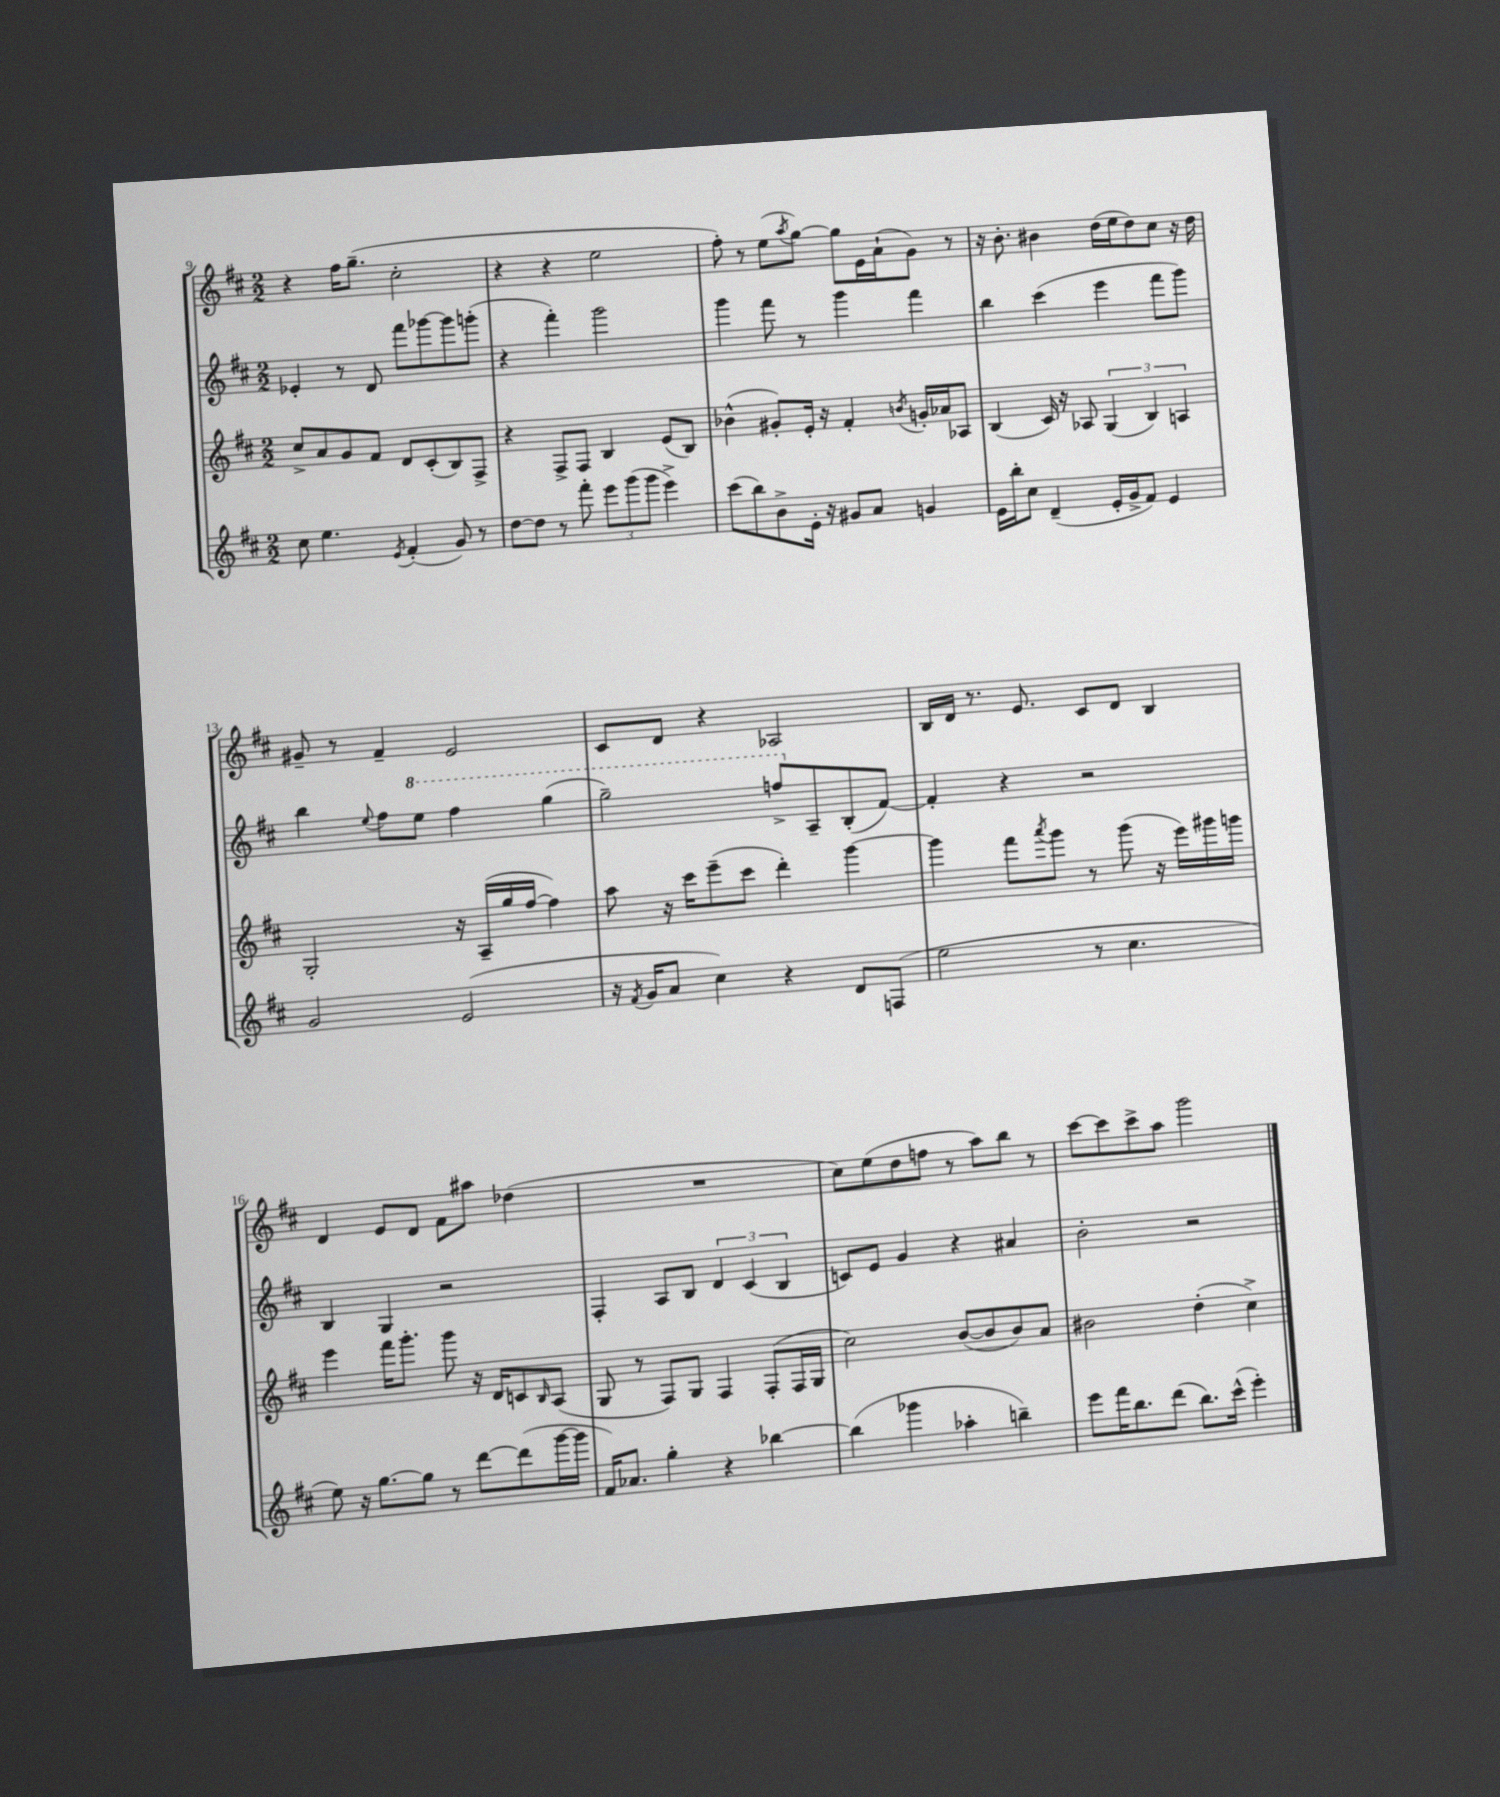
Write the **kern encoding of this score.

**kern	**kern	**kern	**kern
*part4	*part3	*part2	*part1
*staff4	*staff3	*staff2	*staff1
*clefG2	*clefG2	*clefG2	*clefG2
*k[f#c#]	*k[f#c#]	*k[f#c#]	*k[f#c#]
*M2/2	*M2/2	*M2/2	*M2/2
=9	=9	=9	=9
8cc#\	8cc#^/L	4e-X'/	4r
4.ee\	8a/	.	.
.	8g/	8r	16ff#\KL
.	.	.	(8.gg~\J
.	8f#/J	8d/	.
8qe/	.	.	.
(4f#'/	8d/L	8fff#\L	2cc#'\
.	(8c#'/	[8ggg-X\	.
8g/)	8B/)	8ggg-\]	.
8r	8F#^/J	(8gggn'\J	.
=10	=10	=10	=10
[8dd\L	4r	4r	4r
8dd\J]	.	.	.
8r	8F#^/L	4fff#'\)	4r
8fff#'\	8F#/J	.	.
12eee\L	4B/	2ggg\	2ee\
(12ggg\	.	.	.
12ggg\J	.	.	.
4eee^\)	(8e/L	.	.
.	8B/J)	.	.
=11	=11	=11	=11
(8ccc#\L	(4b-X^^\	4ggg\	8ff#'\)
8bb\)	.	.	8r
8b^\	8g#X'/L)	8fff#\	(8ee\L
.	.	.	8qaa/
16e'\Jk	16e'/Jk	8r	[8gg\J)
16r	16r	.	.
8g#X/L	4f#'/	4ggg\	8gg\L]
8a/J	.	.	16e\L
.	.	.	(16a`\J
.	8qbn/	.	.
4gn/	16gn'/LL	4fff#\	8g\J)
.	16a-X/J	.	.
.	8A-X/J	.	8r
=12	=12	=12	=12
16e\LL	(4B/	4bb\	16r
16bb'\J	.	.	8.b'\
8cc#\J	.	.	.
(4d~/	16c#/)	(4ccc#\	4b#X\
.	16r	.	.
.	8A-X/	.	.
16e'/LL	(6G/	4eee\	(16dd\LL
16g^/J	.	.	16ee\J
8f#/J)	.	.	8dd\)
.	6B/)	.	.
4e/	.	8fff#\L	8cc#\J
.	6An/	.	.
.	.	8ggg\J)	16r
.	.	.	16dd\
!!LO:LB:g=z
=13	=13	=13	=13
2g/	2G'/	4bb\	8g#X~/
.	.	.	8r
.	.	8qqee/	.
.	.	8ff#\L	4f#~/
*	*	*8va	*
.	.	8eee\J	.
(2e/	16r	4fff#\	2e/
.	(16A~/LL	.	.
.	16gg/	.	.
.	[16ff#/JJ	.	.
.	4ff#\])	(4ggg\	.
=14	=14	=14	=14
16r	8aa\	2ggg~\)	8c#/L
8qf#/	.	.	.
16g/KL	.	.	.
8a/J	16r	.	8d/J
.	16ccc#\KL	.	.
4cc#\)	(8eee~\	.	4r
.	8ccc#\J	.	.
4r	4ddd'\)	8fffn^/L	2A-X/
*	*	*X8va	*
.	.	8A~/	.
8d/L	[4ggg\	(8B'/	.
(8Fn/J	.	[8f#/J)	.
=15	=15	=15	=15
2ee\	4ggg\]	4f#'/]	16B/LL
.	.	.	16d/JJ
.	.	.	8.r
.	8fff#\L	4r	.
.	.	.	8.e/
.	8qaaa/	.	.
.	8ggg\J	.	.
8r	8r	2r	8c#/L
4.cc#\	(8ggg\	.	8d/J
.	16r	.	4B/
.	16eee\LL)	.	.
.	16ggg#X\	.	.
.	16gggn\JJ	.	.
!!LO:LB:g=z
=16	=16	=16	=16
8ee\)	4eee\	4B/	4d/
16r	.	.	.
[8.gg\L	.	.	.
.	16fff#\KL	4G/	8e/L
.	8.ggg'\J	.	.
8gg\J]	.	.	8d/J
8r	8ggg\	2r	8f#\L
[8ddd\L	16r	.	8aa#X\J
.	16d/KL	.	.
(8ddd\]	8cn/	.	(4dd-X\
.	16qqB/	.	.
[16ggg\L	(8A/J	.	.
16ggg\JJ]	.	.	.
=17	=17	=17	=17
16f#/KL)	8G/	4F#'/	1r
8.a-X/J	.	.	.
.	8r	.	.
4gg'\	8F#/L)	8A/L	.
.	8G/J	8B/J	.
4r	4F#/	6d/	.
.	.	(6c#/	.
[4bb-X\	(8F#'/L	.	.
.	.	6B/	.
.	16F#/L	.	.
.	16G/JJ	.	.
=18	=18	=18	=18
(4bb-\]	2cc#\)	8cn/L)	8cc#\L)
.	.	8e/J	(8ee\
4ggg-X\	.	4g/	8dd\
.	.	.	8ffn\J
4aa-X'\	([8b/L	4r	8r
.	8b/]	.	8aa\L)
4bbn~\)	8b/)	4a#X/	8bb\J
.	8a/J	.	8r
=19	=19	=19	=19
8eee\L	2b#X\	2b'\	[8ccc#\L
16fff#\K	.	.	8ccc#\]
8.bb\	.	.	.
.	.	.	8ccc#^\
(8ddd\J	.	.	8aa\J
8.bb\L)	(4dd'\	2r	2ggg\
(16ccc#^^\Jk	.	.	.
4eee'\)	4cc#^\)	.	.
==	==	==	==
*-	*-	*-	*-
